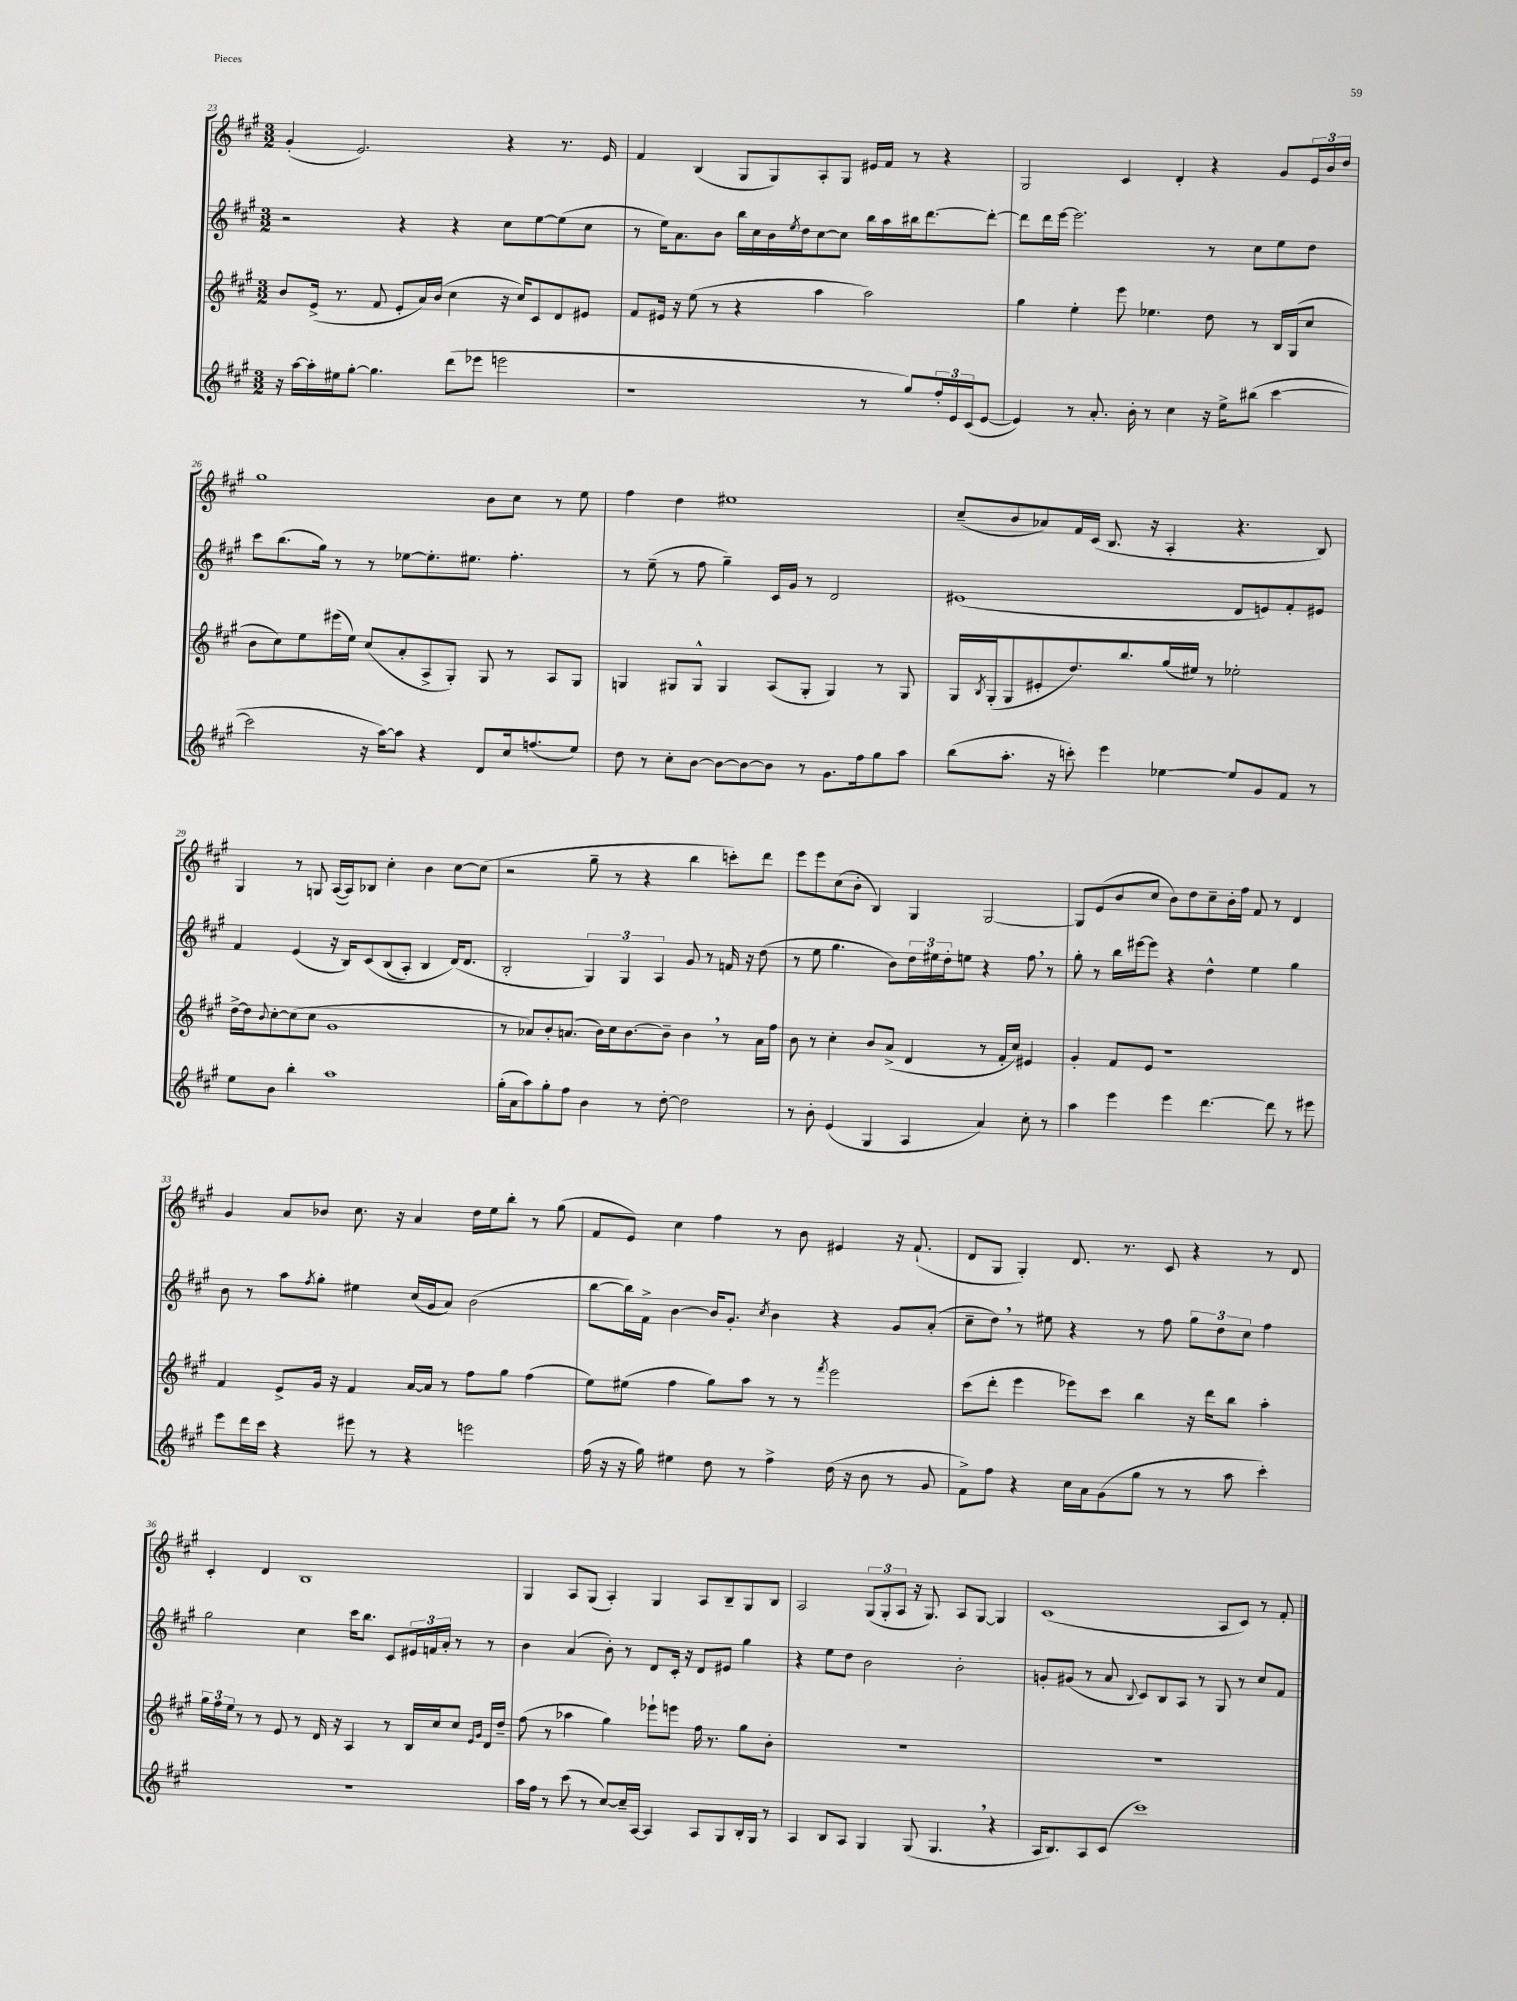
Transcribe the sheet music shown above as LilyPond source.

<<
\new StaffGroup <<
\new Staff = "s0" {
    \clef treble \key a \major \numericTimeSignature \time 3/2
    gis'4-.( e'2.) r4 r8. e'16 |
    fis'4 b4( gis8 gis8) a8-. gis8 eis'16 fis'16 r8 r4 |
    gis2 cis'4 d'4-. r4 gis'8 \tuplet 3/2 { e'16 b'16 d''16 } |
    gis''1 b'8 cis''8 r8 e''8 |
    fis''4 d''4 eis''1 |
    cis''8--( b'8 aes'8) fis'16 cis'16( b8. r16 a4-. r4. b8) |
    gis4 r8 g8 a16~( a16) bes8 cis''4-. b'4 cis''8~ cis''8( |
    r2 gis''8-- r8 r4 b''4 c'''8-.) d'''8 |
    e'''8 e'''8 cis''8( b'8-. b4) gis4 gis2~ |
    gis8 e'8( b'8 cis''8 b'8) d''8 cis''8-- b'16-. fis''16 fis'8 r8 d'4 |
    gis'4 a'8 bes'8 cis''8. r16 a'4 d''16 e''16 b''8-. r8 gis''8( |
    fis'8 e'8) cis''4 fis''4 r8 b'8 eis'4 r16 fis'8.-!( |
    d'8 gis8 gis4-.) d'8. r8. cis'8 r4 r8 d'8 |
    cis'4-. d'4 b1 |
    gis4 a8 gis8( a4-.) gis4 a8 b8-- gis8 b8 |
    a2 \tuplet 3/2 { gis8( gis8-. a8 } r16 gis8.) a8 gis8~ gis4 |
    cis'1( a8 cis'8) r8 fis'8-. \bar "|." |
}
\new Staff = "s1" {
    \clef treble \key a \major \numericTimeSignature \time 3/2
    r2 r4 r4 cis''8 e''8~ e''8( cis''8 |
    r8 e''16) a'8. b'8 b''16 cis''16 b'16 \acciaccatura { e''8 } d''16 cis''8~ cis''8 b''16 a''16 bis''16 d'''8.~ d'''8~-. |
    d'''8 d'''16 e'''16~ e'''2. r8 cis''8 e''8 d''8 |
    cis'''8 b''8.( gis''16) r8 r8 ees''8~ ees''8.-. eis''8. fis''4.-. |
    r8 e''8--( r8 fis''8 gis''4--) cis'16 gis'16 r8 d'2 |
    eis'1( d'8 e'8) fis'8-. eis'8 |
    fis'4 e'4( r16 b16) cis'8\( b8( a8-.) b4 d'16(\) d'8. |
    b2-. \tuplet 3/2 { gis4) gis4 a4 } gis'8 r8 f'16 r16 d''8( |
    r8 e''8 gis''4. b'8) \tuplet 3/2 { d''16 eis''16 d''16-. } e''8 r4 fis''8 \breathe r8 |
    gis''8-. r8 b''16 eis'''16~ eis'''8 r4 d''4-^ e''4 gis''4 |
    b'8 r8 a''8 \acciaccatura { fis''8 } gis''8-. eis''4 cis''16( gis'16 a'8) b'2( |
    b''8~ b''16) fis'16-> b'4~ b'16 gis'8.-. \acciaccatura { cis''8 } b'4 r4 gis'8 a'8-.( |
    cis''8-- d''8) \breathe r8 eis''8 r4 r8 fis''8 \tuplet 3/2 { gis''8 d''8 cis''8 } fis''4 |
    gis''2 cis''4 cis'''16 b''8. cis'8 \tuplet 3/2 { eis'16 f'16 a'16-. } r8 r8 |
    b'4 a'4( b'8-.) r8 d'8 cis'16-. r16 d'8 eis'8 gis''4 |
    r4 e''8 d''8 b'2 b'2-. |
    g'8-. gis'8( r8 a'8 \appoggiatura { b8 } cis'8) b8 a8 r8 gis8 r8 cis''8 fis'8 \bar "|." |
}
\new Staff = "s2" {
    \clef treble \key a \major \numericTimeSignature \time 3/2
    b'8 e'16->( r8. fis'8 e'8-. a'16) b'16( cis''4 r16 cis''16) cis'8 d'8 eis'8 |
    fis'8 eis'16 r16 e''8( r8 r4 a''4 a''2) |
    gis''4 e''4-. e'''8 ees''4. d''8 r8 b16 gis16( cis''8 |
    b'8 cis''8) e''8 eis'''16( e''16) cis''8( a'8-. a8-> gis8-.) gis8 r8 a8 gis8 |
    g4 gis8 gis8-^ gis4 a8( gis8-. gis4) r8 gis8 |
    gis16 \acciaccatura { b8 } gis16-.( gis8 eis'8-. d''8.) b''8. gis''16( eis''16) r8 ees''2-. |
    d''16~-> d''16 \appoggiatura { b'8 } cis''8~-. cis''8( cis''8 gis'1 |
    r8 aes'8) b'8-. a'8.( b'16) cis''16 b'8.~ b'8-- b'4 \breathe r8 a'16 fis''16 |
    b'8 r8 cis''4-. b'8 a'8->( d'4 r8 fis'16-. cis''16) eis'4 |
    gis'4-. fis'8 e'8 r1 |
    fis'4 e'8-> gis'16 r16 fis'4 a'16~ a'16 r8 fis''8 gis''8 fis''4( |
    e''8) eis''8( fis''4 gis''8) a''8 r8 r8 \acciaccatura { fis'''8 } e'''2 |
    cis'''8( d'''8-. e'''4 ees'''8) cis'''8 b''4 r16 d'''16 b''8 a''4-. |
    \tuplet 3/2 { gis''16 fis''16 e''16 } r8 r8 e'8 r8 d'16 r16 a4 r8 b16 cis''16 cis''8 \grace { e'16 gis'16 } d'16 d''16-- |
    fis''8( r8 aes''4 gis''4) ees'''8-! e'''8 fis''16 r8. gis''8 b'8-. |
    R1. |
    R1. \bar "|." |
}
\new Staff = "s3" {
    \clef treble \key a \major \numericTimeSignature \time 3/2
    r16 a''16~ a''16-. eis''16 gis''8~-. gis''4. d'''8( ees'''8 e'''2 |
    r1 r8 gis''8) \tuplet 3/2 { fis''16-. e'16 cis'16( } e'8~ |
    e'4) r8 a'8.-. b'16-. r8 cis''4 r16 e''16-> bis''8( cis'''4~ |
    cis'''2 r16 a''16~) a''8 r4 d'8 cis''16 f''8.( e''8) |
    d''8 r8 cis''8-. b'8~ b'8~ b'8~ b'8 r8 gis'8. fis''16 gis''8 a''8 |
    b''8( a''8.-. r16 c'''8-.) e'''4 ees''4~ ees''8 gis'8 fis'8 r8 |
    e''8 b'8 b''4-. a''1 |
    gis''16-.( a'16 a''8) gis''8-. fis''8 b'4 r8 d''8~-. d''2 |
    r8 b'8-. e'4( gis4 a4 a'4) cis''8-. r8 |
    a''4 e'''4 e'''4 d'''4.~ d'''8 r8 eis'''8 |
    e'''8 d'''16 cis'''16 r4 eis'''8 r8 r4 e'''2 |
    fis''16( r16 r16 gis''16) eis''4 d''8 r8 fis''4-> d''16( r16 b'8 r8 gis'8 |
    fis'8->) fis''8 r4 cis''16 a'16 gis'8( gis''8 r8 r8 a''8 cis'''4-.) |
    R1. |
    a''16 fis''16 r8 cis'''8( r8 cis''8~) cis''16-- a16~ a4 a8 gis8 b16-. gis16 r8 |
    a4 b8 a8 gis4 gis8( gis4. \breathe r4 |
    a16 b8.) a8 cis'8( cis'''1) \bar "|." |
}
>>
>>
\layout { \context { \Score currentBarNumber = #23 } }
